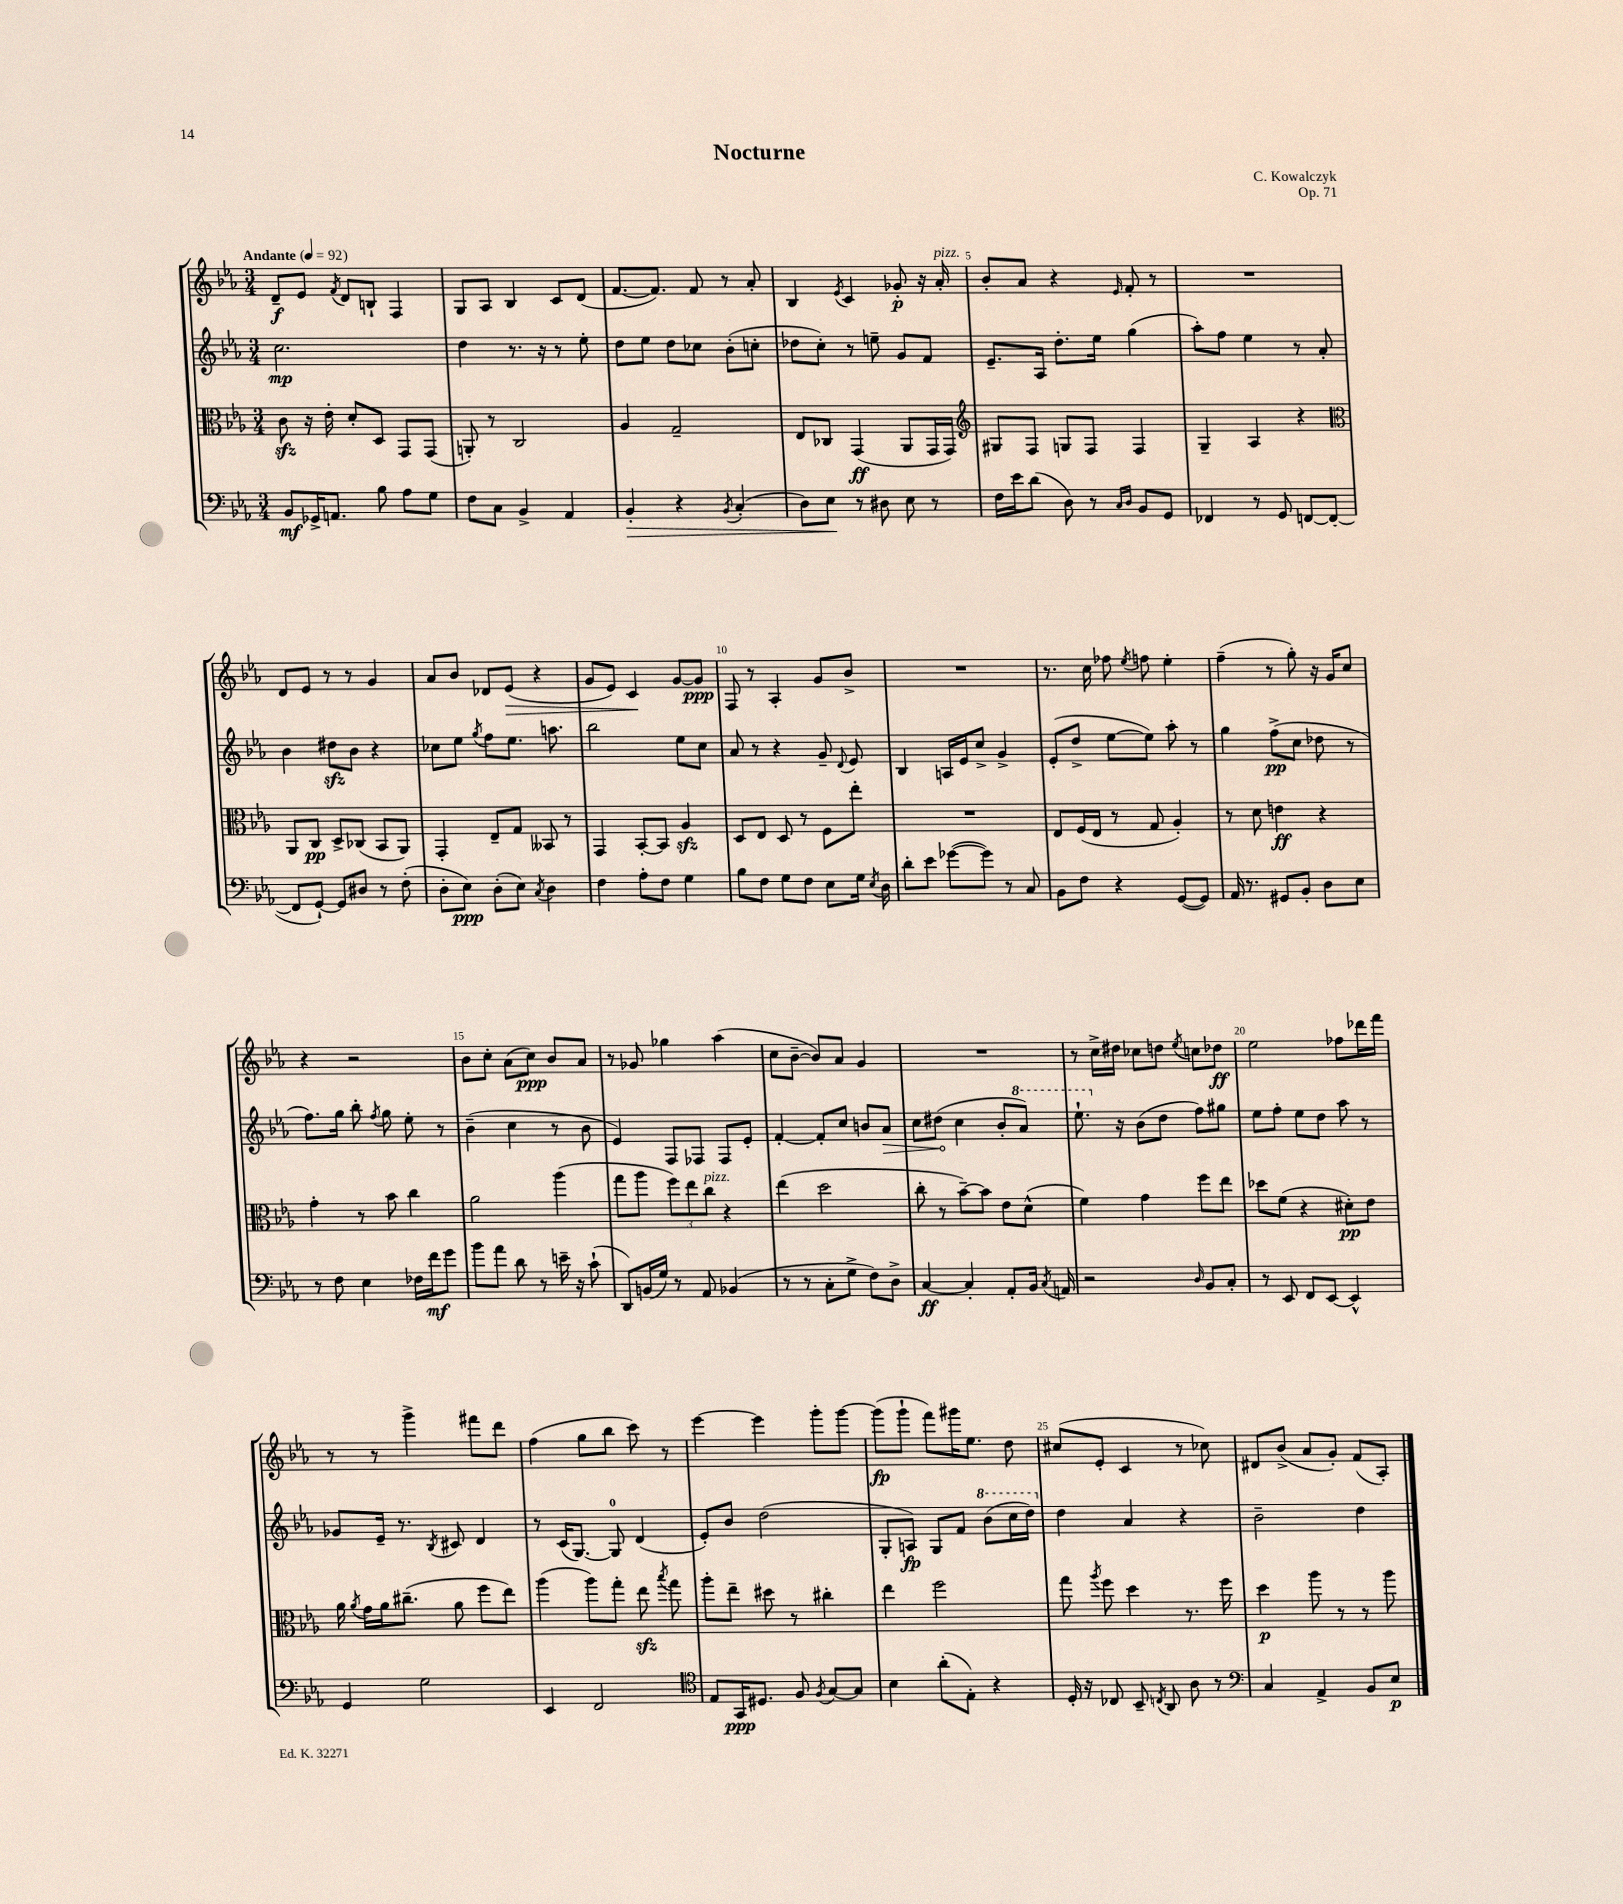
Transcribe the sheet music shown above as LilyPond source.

\header { title = "Nocturne" composer = "C. Kowalczyk" opus = "Op. 71" }
<<
\new StaffGroup <<
\new Staff = "s0" {
    \clef treble \key ees \major \numericTimeSignature \time 3/4 \tempo "Andante" 4 = 92
    \autoBeamOff d'8[--\f ees'8] \acciaccatura { f'8 } d'8[ b8]-! f4 |
    g8[ aes8] bes4 c'8[ d'8]( |
    f'8.[~ f'8.]) f'8 r8 aes'8-. |
    bes4 \acciaccatura { ees'8 } c'4 ges'8-.\p r16 aes'16-.^\markup { \italic "pizz." } |
    bes'8[-. aes'8] r4 \grace { ees'16 } f'8-. r8 |
    R2. |
    d'8[ ees'8] r8 r8 g'4 |
    aes'8[ bes'8] des'8[ ees'8]\>( r4 |
    g'8[ ees'8]) c'4\! g'8[~ g'8]\ppp |
    f8 r8 aes4-. g'8[ bes'8]-> |
    R2. |
    r8. c''16 fes''8 \acciaccatura { ees''8 } f''8 ees''4-. |
    f''4--( r8 g''8-.) r16 g'16[ c''8] |
    r4 r2 |
    bes'8[ c''8]-. aes'8[( c''8]\ppp) bes'8[ aes'8] |
    r8 ges'8 ges''4 aes''4( |
    c''8[ bes'8]~-- bes'8[) aes'8] g'4 |
    R2. |
    r8 c''16[-> dis''16] ces''8[ d''8] \acciaccatura { ees''8 } c''8[ des''8]\ff |
    ees''2 fes''8[ des'''16 f'''16] |
    r8 r8 g'''4-> fis'''8[ d'''8] |
    f''4( g''8[ bes''8] c'''8) r8 |
    ees'''4~ ees'''4 g'''8[-. g'''8]~ |
    g'''8[\fp( g'''8]-! f'''8[) gis'''16 ees''8.] d''8 |
    cis''8[( ees'8]-. c'4 r8 ces''8) |
    dis'8[ bes'8]->( aes'8[ g'8]-.) f'8[( aes8]-.) \bar "|." |
}
\new Staff = "s1" {
    \clef treble \key ees \major \numericTimeSignature \time 3/4
    \autoBeamOff c''2.\mp |
    d''4 r8. r16 r8 ees''8-. |
    d''8[ ees''8] d''8[ ces''8] bes'8[-.( c''8]-. |
    des''8[ c''8]-.) r8 e''8-- g'8[ f'8] |
    ees'8.[-- aes16] d''8.[-. ees''16] g''4( |
    aes''8[-.) f''8] ees''4 r8 aes'8-. |
    bes'4 dis''8[\sfz bes'8] r4 |
    ces''8[ ees''8] \acciaccatura { g''8 } f''8[ ees''8.] a''8. |
    bes''2 ees''8[ c''8] |
    aes'8 r8 r4 g'8-- \appoggiatura { d'8 } ees'8 |
    bes4 a16[ ees'16 c''8]-> g'4-> |
    ees'8[-.( d''8]-> ees''8[~ ees''8]) aes''8-. r8 |
    g''4 f''8[->\pp( c''8] des''8 r8 |
    f''8.[) g''16] bes''8-. \acciaccatura { f''8 } g''8 ees''8-. r8 |
    bes'4--( c''4 r8 bes'8 |
    ees'4) f8[ fes8] fes8[ ees'8]-. |
    f'4~-. f'8[-. c''8] b'8[ \once \override Hairpin.circled-tip = ##t aes'8]\> |
    c''8[ dis''8]\!( c''4 bes'8[-. \ottava #1 aes''8]) |
    ees'''8.-! \ottava #0 r16 bes'8[( d''8] f''8[) gis''8] |
    ees''8[ f''8]-. ees''8[ d''8] aes''8 r8 |
    ges'8[ ees'16]-- r8. \acciaccatura { bes8 } cis'8 d'4 |
    r8 c'16[( g8.]~) g8-0 d'4( |
    ees'8[-.) bes'8] d''2( |
    g8[-. a8]\fp) g8[ f'8] \ottava #1 bes''8[( c'''16 d'''16]) \ottava #0 |
    d''4 aes'4 r4 |
    bes'2-- d''4 \bar "|." |
}
\new Staff = "s2" {
    \clef alto \key ees \major \numericTimeSignature \time 3/4
    \autoBeamOff c'8\sfz r16 ees'16-. d'8[-. d8] g,8[ g,8]( |
    a,8-.) r8 c2 |
    aes4 g2-- |
    ees8[ ces8] g,4\ff( aes,8[ g,16 g,16]) |
    \clef treble gis8[ f8] g8[ f8] f4 |
    g4-- aes4 r4 |
    \clef alto aes,8[ c8]\pp d8[-> ces8]( bes,8[ aes,8]) |
    g,4-. ees8[-- g8] beses,8 r8 |
    g,4 bes,8[~-. bes,8] aes4\sfz |
    d8[ ees8] d8 r8 f8[ ees''8]-. |
    R2. |
    ees8[ f16( ees16] r8 g8 aes4-.) |
    r8 d'8 e'4\ff r4 |
    g'4-. r8 bes'8 c''4 |
    aes'2 aes''4( |
    g''8[ aes''8] \tuplet 3/2 { f''8[) ees''8 c''8]^\markup { \italic "pizz." } } r4 |
    ees''4( d''2 |
    c''8-. r8 bes'8[~--) bes'8] ees'8[ d'8]-^( |
    f'4) g'4 f''8[ ees''8] |
    des''8[ f'8]( r4 dis'8[-.\pp) ees'8] |
    aes'16 \acciaccatura { aes'8 } g'16[ aes'16 cis''8.]--( aes'8 f''8[ ees''8]) |
    aes''4( aes''8[) g''8]-. ees''8\sfz \acciaccatura { bes''8 } g''8 |
    aes''8[-. ees''8]-- dis''8 r8 cis''4-. |
    ees''4 f''2 |
    g''8 \acciaccatura { aes''8 } f''8 d''4 r8. f''16 |
    d''4\p aes''8 r8 r8 aes''8 \bar "|." |
}
\new Staff = "s3" {
    \clef bass \key ees \major \numericTimeSignature \time 3/4
    \autoBeamOff bes,8[\mf ges,16-> a,8.] bes8 aes8[ g8] |
    f8[ c8] bes,4-> aes,4 |
    bes,4-.\> r4 \acciaccatura { bes,8 } c4-.( |
    d8[) ees8]\! r8 dis8 ees8 r8 |
    f16[ ees'16 d'8]( d8) r8 \grace { c16[ d16] } bes,8[ g,8] |
    fes,4 r8 g,8 f,8[~ f,8]~( |
    f,8[ g,8]~-!) g,8[ dis8] r8 f8-.( |
    d8[-. ees8]\ppp) d8[-.( ees8]) \acciaccatura { c8 } d4 |
    f4 aes8[-. f8] g4 |
    bes8[ f8] g8[ f8] ees8[ g16] \acciaccatura { ees8 } d16 |
    d'8[-. ees'8] ges'8[~( ges'8]) r8 c8 |
    bes,8[ f8] r4 g,8[~( g,8]) |
    aes,16 r8. gis,8[ bes,8]-. d8[ ees8] |
    r8 f8 ees4 fes16[ f'16\mf g'8] |
    bes'8[ aes'8] d'8 r8 e'16-- r16 c'8-!( |
    d,8[) b,16( g16]) r8 aes,8 bes,4( |
    r8 r8 c8[-. g8]-> f8[) d8]-> |
    c4~\ff c4-. aes,8[-. bes,16] \acciaccatura { c8 } a,16 |
    r2 \grace { d16 } bes,8[ c8]-. |
    r8 ees,8 f,8[ ees,8]~ ees,4-^ |
    g,4 g2 |
    ees,4 f,2 |
    \clef tenor ees8[ g,16\ppp dis8.] f8 \acciaccatura { f8 } g8[~ g8] |
    bes4 aes'8[-.( ees8]-.) r4 |
    d16-. r16 ces8 bes,8-- \acciaccatura { c8 } aes,8 aes8 r8 |
    \clef bass c4 aes,4-> bes,8[ ees8]\p \bar "|." |
}
>>
>>
\layout { \context { \Score \override BarNumber.break-visibility = ##(#f #t #t) barNumberVisibility = #(every-nth-bar-number-visible 5) } }
